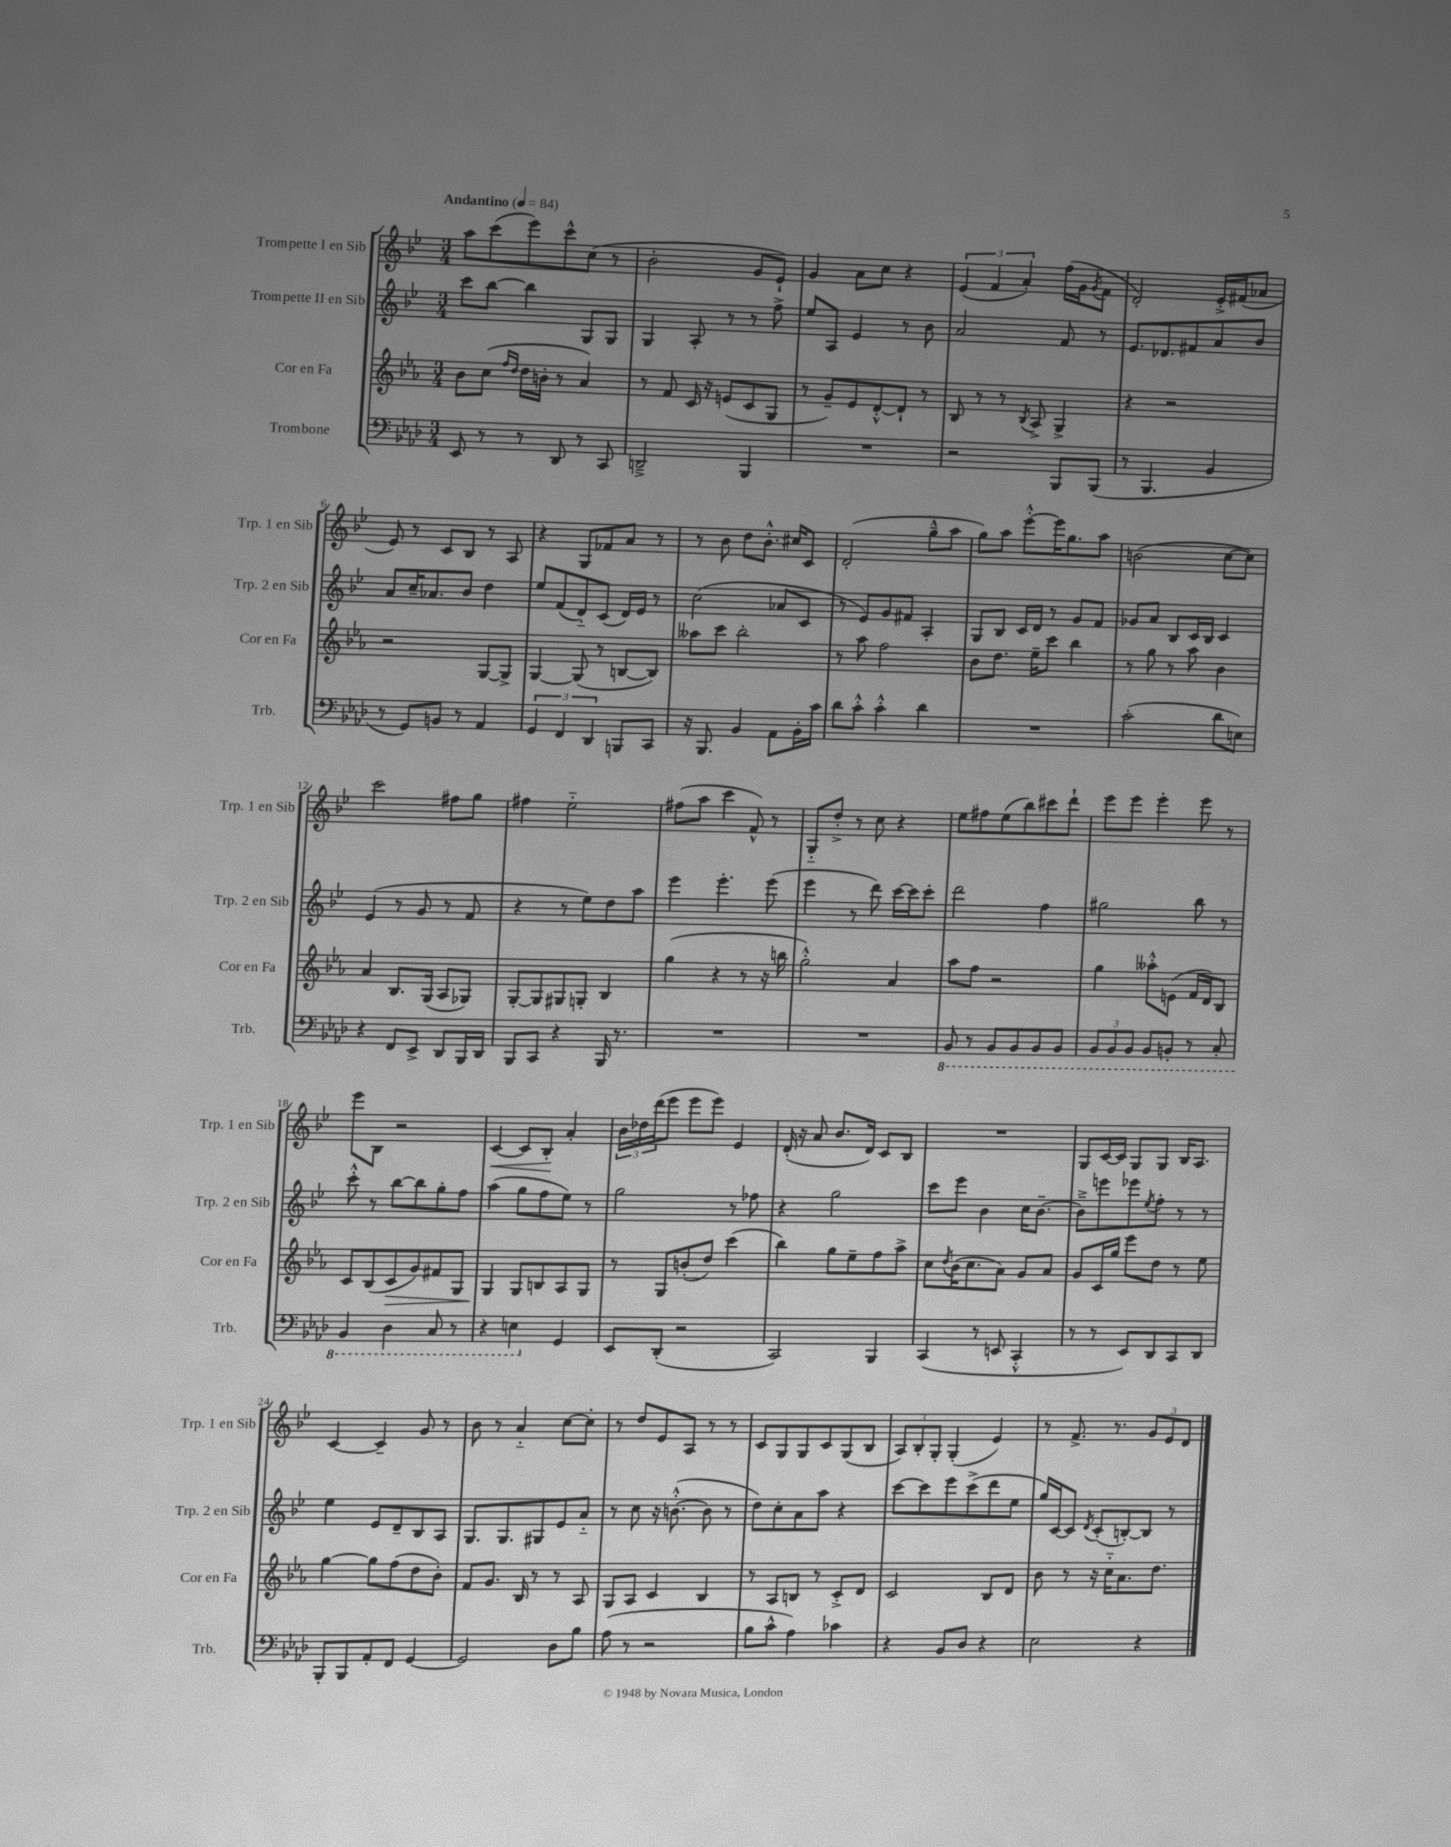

**kern	**kern	**dynam	**kern	**kern	**dynam
*part4	*part3	*part3	*part2	*part1	*part1
*staff4	*staff3	*staff3	*staff2	*staff1	*staff1
*I"Trombone	*I"Cor en Fa	*	*I"Trompette II en Sib	*I"Trompette I en Sib	*
*I'Trb.	*I'Cor en Fa	*	*I'Trp. 2 en Sib	*I'Trp. 1 en Sib	*
*clefF4	*clefG2	*	*clefG2	*clefG2	*
*k[b-e-a-d-]	*k[b-e-a-]	*	*k[b-e-]	*k[b-e-]	*
*M3/4	*M3/4	*	*M3/4	*M3/4	*
*MM84	*MM84	*	*MM84	*MM84	*
=1	=1	=1	=1	=1	=1
!	!	!	!	!LO:TX:a:B:t=Andantino	!
8EE-/	8b-\L	.	8ccc\L	8aa\L	.
8r	(8cc\J	.	[8bb-\J	(8ccc\	.
.	16qqff/LL	.	.	.	.
.	16qqdd/JJ	.	.	.	.
8r	16dd\LL	.	4bb-\]	8eee-\)	.
.	16bn'\JJ	.	.	.	.
8DD-/	8r	.	.	8ccc^^\	.
8r	4a-/)	.	8G/L	(8cc\J	.
8CC/	.	.	8G/J	8r	.
=2	=2	=2	=2	=2	=2
2DDn~^/	8r	.	4G/	2b-'\	.
.	8f/	.	.	.	.
.	16c/	.	8A'/	.	.
.	16r	.	.	.	.
.	(8en/L	.	8r	.	.
4BBB-/	8c/	.	8r	8g/L	.
.	8G/J	.	8ff^\	8e-`/J)	.
=3	=3	=3	=3	=3	=3
2.r	8r	.	8ee-/L	4g/	.
.	8g~/L)	.	8A/J	.	.
.	8e-/	.	4e-/	8a\L	.
.	[8d'^^/	.	.	8cc\J	.
.	8d`/J]	.	8r	4r	.
.	8r	.	8b-\	.	.
=4	=4	=4	=4	=4	=4
2r	8B-/	.	2a/	(6e-/	.
.	8r	.	.	.	.
.	.	.	.	6f/	.
.	8r	.	.	.	.
.	.	.	.	6a'/)	.
.	8qB-/	.	.	.	.
.	8A-^/	.	.	.	.
8BBB-/L	4G^/	.	8f/	(16ff\LL	.
.	.	.	.	16g\J	.
.	.	.	.	8qg/	.
(8BBB-/J	.	.	8r	8f\J	.
=5	=5	=5	=5	=5	=5
8r	4r	.	8.e-/L	2d'/)	.
4.BBB-/	.	.	.	.	.
.	.	.	8.d-X/	.	.
.	2r	.	.	.	.
.	.	.	8f#X/	.	.
4BB-/	.	.	8a/	16e-'^/LL	.
.	.	.	.	(16f#X/J	.
.	.	.	8b-/J	8a-X/J	.
!!LO:LB:g=z
=6	=6	=6	=6	=6	=6
8r	2r	.	8a/L	8e-/)	.
8GG/L)	.	.	16cc~/K	8r	.
.	.	.	8.a-X/	.	.
8BBn/J	.	.	.	8c/L	.
8r	.	.	8b-/J	8B-/J	.
4AA-/	[8G/L	.	4dd\	8r	.
.	8G^/J]	.	.	8A/	.
=7	=7	=7	=7	=7	=7
6GG/	[4G/	.	8ee-/L	4r	.
.	.	.	(8f/	.	.
6FF/	.	.	.	.	.
.	(8G/]	.	8d/)	8G/L	.
6DD-/	.	.	.	.	.
.	8r	.	(8c/J	8f-X/	.
8BBBn/L	[8Bn/L	.	16d/LL)	8a/J	.
.	.	.	16e-/JJ	.	.
8CC/J	8B/J])	.	8r	8r	.
=8	=8	=8	=8	=8	=8
16r	8aa--X\L	.	(2cc\	8r	.
8.BBB-/	.	.	.	.	.
.	8ccc\J	.	.	8b-\	.
4BB-/	2bb-'\	.	.	8dd\L	.
.	.	.	.	8.b-'^^\J	.
8AA-\L	.	.	8a-X/L	.	.
.	.	.	.	16cc#X/KL	.
16BB-'\L	.	.	8c/J	8c/J	.
16c\JJ	.	.	.	.	.
=9	=9	=9	=9	=9	=9
8d-\L	8r	.	8r	(2d'/	.
8c'^^\J	8aa-\	.	8e-/L)	.	.
4c'^^\	2ff\	.	8g/	.	.
.	.	.	8f#X/J	.	.
4d-\	.	.	4A'/	8gg~^^\L	.
.	.	.	.	8aa\J	.
=10	=10	=10	=10	=10	=10
2.r	8b-\L	.	8G/L	8gg\L)	.
.	8.dd\J	.	8B-/J	8aa\J	.
.	.	.	16c/LL	[8eee-'^^\L	.
.	16ee-~\KL	.	16d/JJ	.	.
.	8ccc\J	.	8r	16eee-\K]	.
.	.	.	.	8.gg\	.
.	4bb-\	.	8g/L	.	.
.	.	.	8f/J	8aa\J	.
=11	=11	=11	=11	=11	=11
(2c'\	8r	.	8g-X/L	(2bn\	.
.	8gg\	.	8a/J	.	.
.	8r	.	8B-/L	.	.
.	8aa-\	.	16c/L	.	.
.	.	.	16B-/JJ	.	.
8d-\L	4b-\	.	4c/	[8cc\L	.
8En\J)	.	.	.	8cc\J])	.
!!LO:LB:g=z
=12	=12	=12	=12	=12	=12
4r	4a-/	.	(4e-/	2ccc\	.
8FF/L	8.B-/L	.	8r	.	.
8EE-^/J	.	.	8g/	.	.
.	(16G/Jk	.	.	.	.
8DD-/L	8A-/L	.	8r	8ff#X\L	.
16BBB-/L	8G-X/J)	.	8f/	8gg\J	.
16DD-/JJ	.	.	.	.	.
=13	=13	=13	=13	=13	=13
8BBB-/L	[8G'/L	.	4r	4ff#X\	.
8CC/J	8G/]	.	.	.	.
4r	8G#X/	.	8r	2ee-\	.
.	8Gn'/J	.	8ee-\L)	.	.
16BBB-/	4B-/	.	8dd\	.	.
8.r	.	.	.	.	.
.	.	.	8aa\J	.	.
=14	=14	=14	=14	=14	=14
2.r	(4gg\	.	4eee-\	(8ff#X\L	.
.	.	.	.	8aa\J	.
.	4r	.	4.eee-'\	4ccc\	.
.	8r	.	.	8f^^/)	.
.	16r	.	(8eee-\	8r	.
.	16bbn\	.	.	.	.
=15	=15	=15	=15	=15	=15
2.r	2gg'^^\)	.	4eee-\	8G/L	.
.	.	.	.	8dd'^/J	.
.	.	.	8r	8r	.
.	.	.	8ddd\)	8cc\	.
.	4a-/	.	[16ccc\LL	4r	.
.	.	.	16ccc\J]	.	.
.	.	.	8ccc'\J	.	.
=16	=16	=16	=16	=16	=16
*8ba	*	*	*	*	*
8BBB-/	8aa-\L	.	2ddd\	8ee-\L	.
8r	8ff\J	.	.	8ff#X\	.
8BBB-/L	2r	.	.	(8ee-\	.
8BBB-/	.	.	.	8bb-\)	.
8BBB-/	.	.	4ff\	8ccc#X\	.
8BBB-/J	.	.	.	8ddd`\J	.
=17	=17	=17	=17	=17	=17
12BBB-/L	4gg\	.	2gg#X\	8eee-\L	.
12BBB-/	.	.	.	.	.
.	.	.	.	8eee-\J	.
12BBB-/J	.	.	.	.	.
8BBB-/L	8aa--X'^^\L	.	.	4eee-'\	.
8BBBn'/J	(8en\J	.	.	.	.
8r	16f/LL	.	8bb-\	8eee-\	.
.	16d/J)	.	.	.	.
8CC'/	8B-/J	.	8r	8r	.
!!LO:LB:g=z
=18	=18	=18	=18	=18	=18
4BBB-/	8c/L	.	8ccc'^^\	8eee-\L	.
.	(8B-/	.	8r	8B-\J	.
!	!	!LO:HP:b	!	!	!
4DD-\	8c/	>	[8bb-\L	2r	.
.	8g/)	.	8bb-\]	.	.
8CC/	8f#X/	.	8gg'\	.	.
8r	8G/J	.	8ff\J	.	.
=19	=19	=19	=19	=19	=19
!	!	!	!	!	!LO:HP:b
4r	4G/	.	(4aa\	[4c/	<
4EEn\	8G/L	]	8gg\L	8c/L]	.
.	8Bn/	.	8ff\	8B-'/J	.
*X8ba	*	*	*	*	*
4GG/	8A-/	.	8ee-\J)	4a'/	[
.	8G/J	.	8r	.	.
=20	=20	=20	=20	=20	=20
8EE-/L	8r	.	2gg\	24b-\LL	.
.	.	.	.	24dd-X\	.
.	.	.	.	(24ddd\J	.
(8DD-'/J	8G/L	.	.	8eee-\J	.
2r	(8bn'/	.	.	8eee-\L	.
.	8dd/J)	.	.	8eee-\J)	.
.	(4ccc\	.	8r	4e-/	.
.	.	.	8ff-X\	.	.
=21	=21	=21	=21	=21	=21
2CC/)	4bb-\)	.	4r	(16d'/	.
.	.	.	.	16r	.
.	.	.	.	8a/	.
.	8gg\L	.	2gg\	8.b-/L	.
.	8ee-~\	.	.	.	.
.	.	.	.	16d/Jk)	.
4BBB-/	8ff\	.	.	8c/L	.
.	8aa-^\J	.	.	8B-/J	.
=22	=22	=22	=22	=22	=22
(4CC/	8cc\L	.	8ccc\L	2.r	.
.	8qdd/	.	.	.	.
.	(16b-\K	.	8eee-\J	.	.
.	8.cc\	.	.	.	.
8r	.	.	4b-\	.	.
8EEn/	8a-\J)	.	.	.	.
4CC'^^/	8g/L	.	16cc\KL	.	.
.	.	.	[8.b-~\J	.	.
.	8a-/J	.	.	.	.
=23	=23	=23	=23	=23	=23
8r	8g/L	.	8b-~^\L]	8G/L	.
8r	16c/L	.	8eeen\	[16c/L	.
.	16gg/JJ	.	.	16c/JJ]	.
8EE-/L)	8eee-\L	.	8eee-X\	8G/L	.
.	.	.	8qee-/	.	.
8DD-/	8dd\J	.	8ff'\J	8G/J	.
8CC/	8r	.	8r	16B-/KL	.
.	.	.	.	8.A/J	.
8DD-/J	8ee-\	.	8r	.	.
!!LO:LB:g=z
=24	=24	=24	=24	=24	=24
8BBB-'/L	[4gg\	.	4ee-\	[4c/	.
8BBB-/	.	.	.	.	.
8AA-'/	8gg\L]	.	8e-/L	4c~/]	.
8FF/J	(8ff\	.	8d~/	.	.
[4GG/	8dd\	.	8B-/	8g/	.
.	8b-'\J)	.	8A/J	8r	.
=25	=25	=25	=25	=25	=25
2GG/]	8f/L	.	8.G/L	8b-\	.
.	8.g/J	.	.	8r	.
.	.	.	8.G/	.	.
.	.	.	.	4a/	.
.	16B-/	.	.	.	.
.	8r	.	8G#X/	.	.
8D-\L	8r	.	8e-/	[8cc\L	.
8B-\J	8A-/	.	8a/J	8cc'\J]	.
=26	=26	=26	=26	=26	=26
(8A-\	8G/L	.	8r	8r	.
8r	8A-/J	.	8cc\	8dd/L	.
2r	4c/	.	16r	8e-/	.
.	.	.	([8.bn'^^\	.	.
.	.	.	.	8A/J	.
.	4B-/	.	8b\]	8r	.
.	.	.	8r	8r	.
=27	=27	=27	=27	=27	=27
8B-\L	8r	.	8dd\L)	8c/L	.
8c^^\J	8A-/L	.	8cc'\	8G/	.
4A-\)	8Bn/J	.	8a\	8G/	.
.	8r	.	8aa\J	8c/	.
4c-X\	8c'^/L	.	4r	(8G/	.
.	8d/J	.	.	8B-/J	.
=28	=28	=28	=28	=28	=28
4r	2c/	.	[8ccc\L	12A/L)	.
.	.	.	.	12B-'/	.
.	.	.	8ccc\]	.	.
.	.	.	.	12G'/J	.
8BB-/L	.	.	8eee-\	(4G'/	.
8D-/J	.	.	(8ccc^\	.	.
4r	8B-/L	.	8ddd\	4e-/)	.
.	8d/J	.	8ee-\J	.	.
=29	=29	=29	=29	=29	=29
2E-\	8b-\	.	16gg/LL)	8r	.
.	.	.	[16c/J	.	.
.	8r	.	8c/J]	8.f^/	.
.	.	.	8qd/	.	.
.	16r	.	(8c'/L	.	.
.	16cc\KL	.	.	8.r	.
.	8.a-\	.	[8Bn'/)	.	.
4r	.	.	8B/J]	12g/L	.
.	8.dd\J	.	.	.	.
.	.	.	.	12e-/	.
.	.	.	8r	.	.
.	.	.	.	12d/J	.
==	==	==	==	==	==
*-	*-	*-	*-	*-	*-
